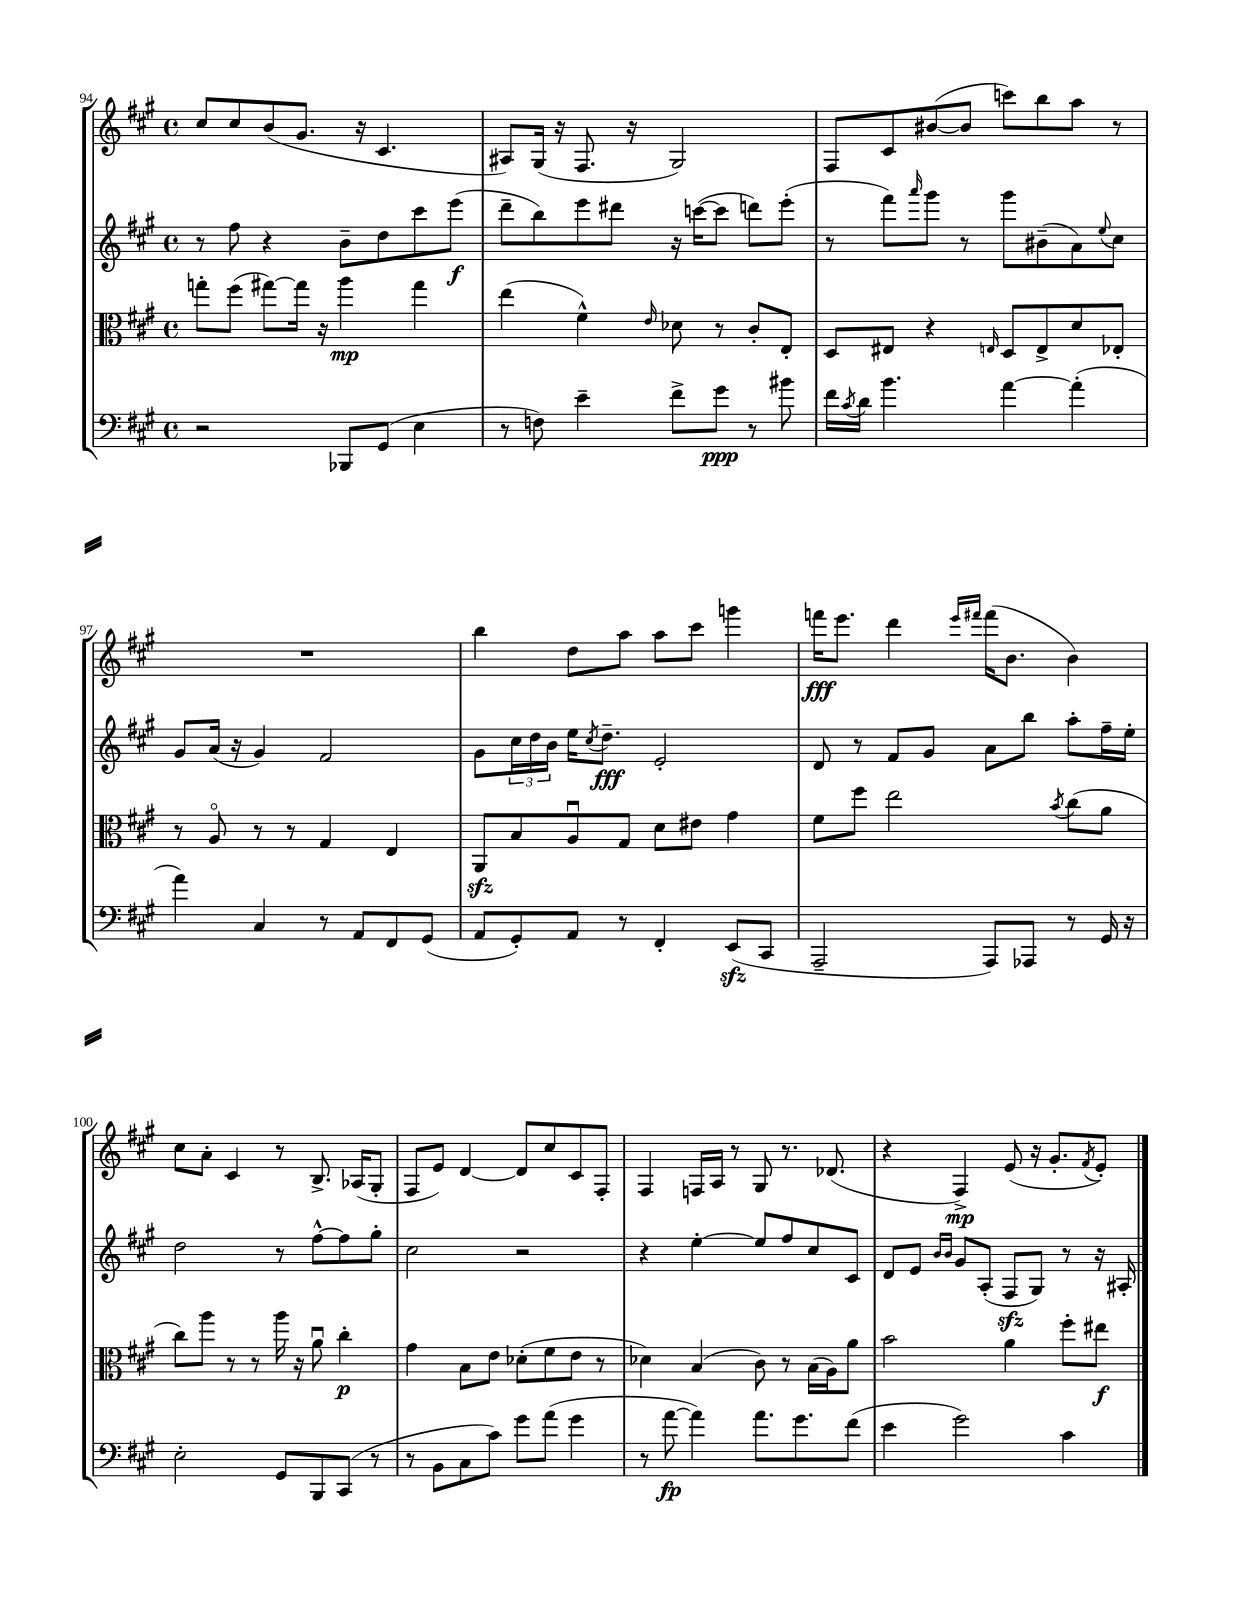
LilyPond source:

<<
\new StaffGroup <<
\new Staff = "s0" {
    \clef treble \key a \major \defaultTimeSignature \time 4/4
    cis''8 cis''8 b'8( gis'8. r16 cis'4. |
    ais8) gis16( r16 fis8. r16 gis2) |
    fis8 cis'8 bis'8~( bis'8 c'''8) b''8 a''8 r8 |
    R1 |
    b''4 d''8 a''8 a''8 cis'''8 g'''4 |
    f'''16\fff e'''8. d'''4 \grace { e'''16 fis'''16 } fis'''16( b'8. b'4) |
    cis''8 a'8-. cis'4 r8 b8.-> aes16( gis8-. |
    fis8 e'8) d'4~ d'8 cis''8 cis'8 fis8-. |
    fis4 f16 a16 r8 gis8 r8. des'8.( |
    r4 fis4->\mp) e'8( r16 gis'8.-. \acciaccatura { fis'8 } e'8-.) \bar "|." |
}
\new Staff = "s1" {
    \clef treble \key a \major \defaultTimeSignature \time 4/4
    r8 fis''8 r4 b'8-- d''8 cis'''8 e'''8\f( |
    d'''8-- b''8) e'''8 dis'''8 r16 c'''16~( c'''8 d'''8) e'''8-.( |
    r8 fis'''8) \grace { a'''16 } gis'''8 r8 gis'''8 bis'8--( a'8) \appoggiatura { e''8 } cis''8 |
    gis'8 a'16( r16 gis'4) fis'2 |
    gis'8 \tuplet 3/2 { cis''16 d''16 b'16 } e''16 \acciaccatura { cis''8 } d''8.--\fff e'2-. |
    d'8 r8 fis'8 gis'8 a'8 b''8 a''8-. fis''16-- e''16-. |
    d''2 r8 fis''8~-^ fis''8 gis''8-. |
    cis''2 r2 |
    r4 e''4~-. e''8 fis''8 cis''8 cis'8 |
    d'8 e'8 \grace { b'16 b'16 } gis'8 a8-.( fis8\sfz gis8) r8 r16 ais16-. \bar "|." |
}
\new Staff = "s2" {
    \clef alto \key a \major \defaultTimeSignature \time 4/4
    g''8-. fis''8( gis''8~) gis''16 r16 a''4\mp gis''4 |
    e''4( fis'4-^) \grace { e'16 } des'8 r8 cis'8-. e8-. |
    d8 eis8 r4 \grace { e16 } d8 e8-> d'8 ees8-. |
    r8 a8\flageolet r8 r8 gis4 e4 |
    a,8\sfz b8 a8\downbow gis8 d'8 eis'8 gis'4 |
    fis'8 fis''8 e''2 \acciaccatura { b'8 } cis''8( a'8 |
    cis''8) a''8 r8 r8 a''16 r16 a'8\downbow cis''4-.\p |
    gis'4 b8 e'8 des'8-.( fis'8 e'8 r8 |
    des'4) b4( cis'8) r8 b16( a16) a'8 |
    b'2 a'4 fis''8-. eis''8\f \bar "|." |
}
\new Staff = "s3" {
    \clef bass \key a \major \defaultTimeSignature \time 4/4
    r2 bes,,8 gis,8( e4 |
    r8 f8) e'4-- fis'8-> gis'8\ppp r8 bis'8 |
    fis'16 \acciaccatura { cis'8 } d'16 b'4. a'4~ a'4-.( |
    a'4) cis4 r8 a,8 fis,8 gis,8( |
    a,8 gis,8-.) a,8 r8 fis,4-. e,8\sfz( cis,8 |
    a,,2-- a,,8) aes,,8 r8 gis,16 r16 |
    e2-. gis,8 b,,8 cis,8( r8 |
    r8 b,8 cis8 cis'8) gis'8 a'8( gis'4 |
    r8 a'8~\fp a'4) a'8. gis'8. fis'8( |
    e'4 gis'2) cis'4 \bar "|." |
}
>>
>>
\layout { \context { \Score currentBarNumber = #94 } }
